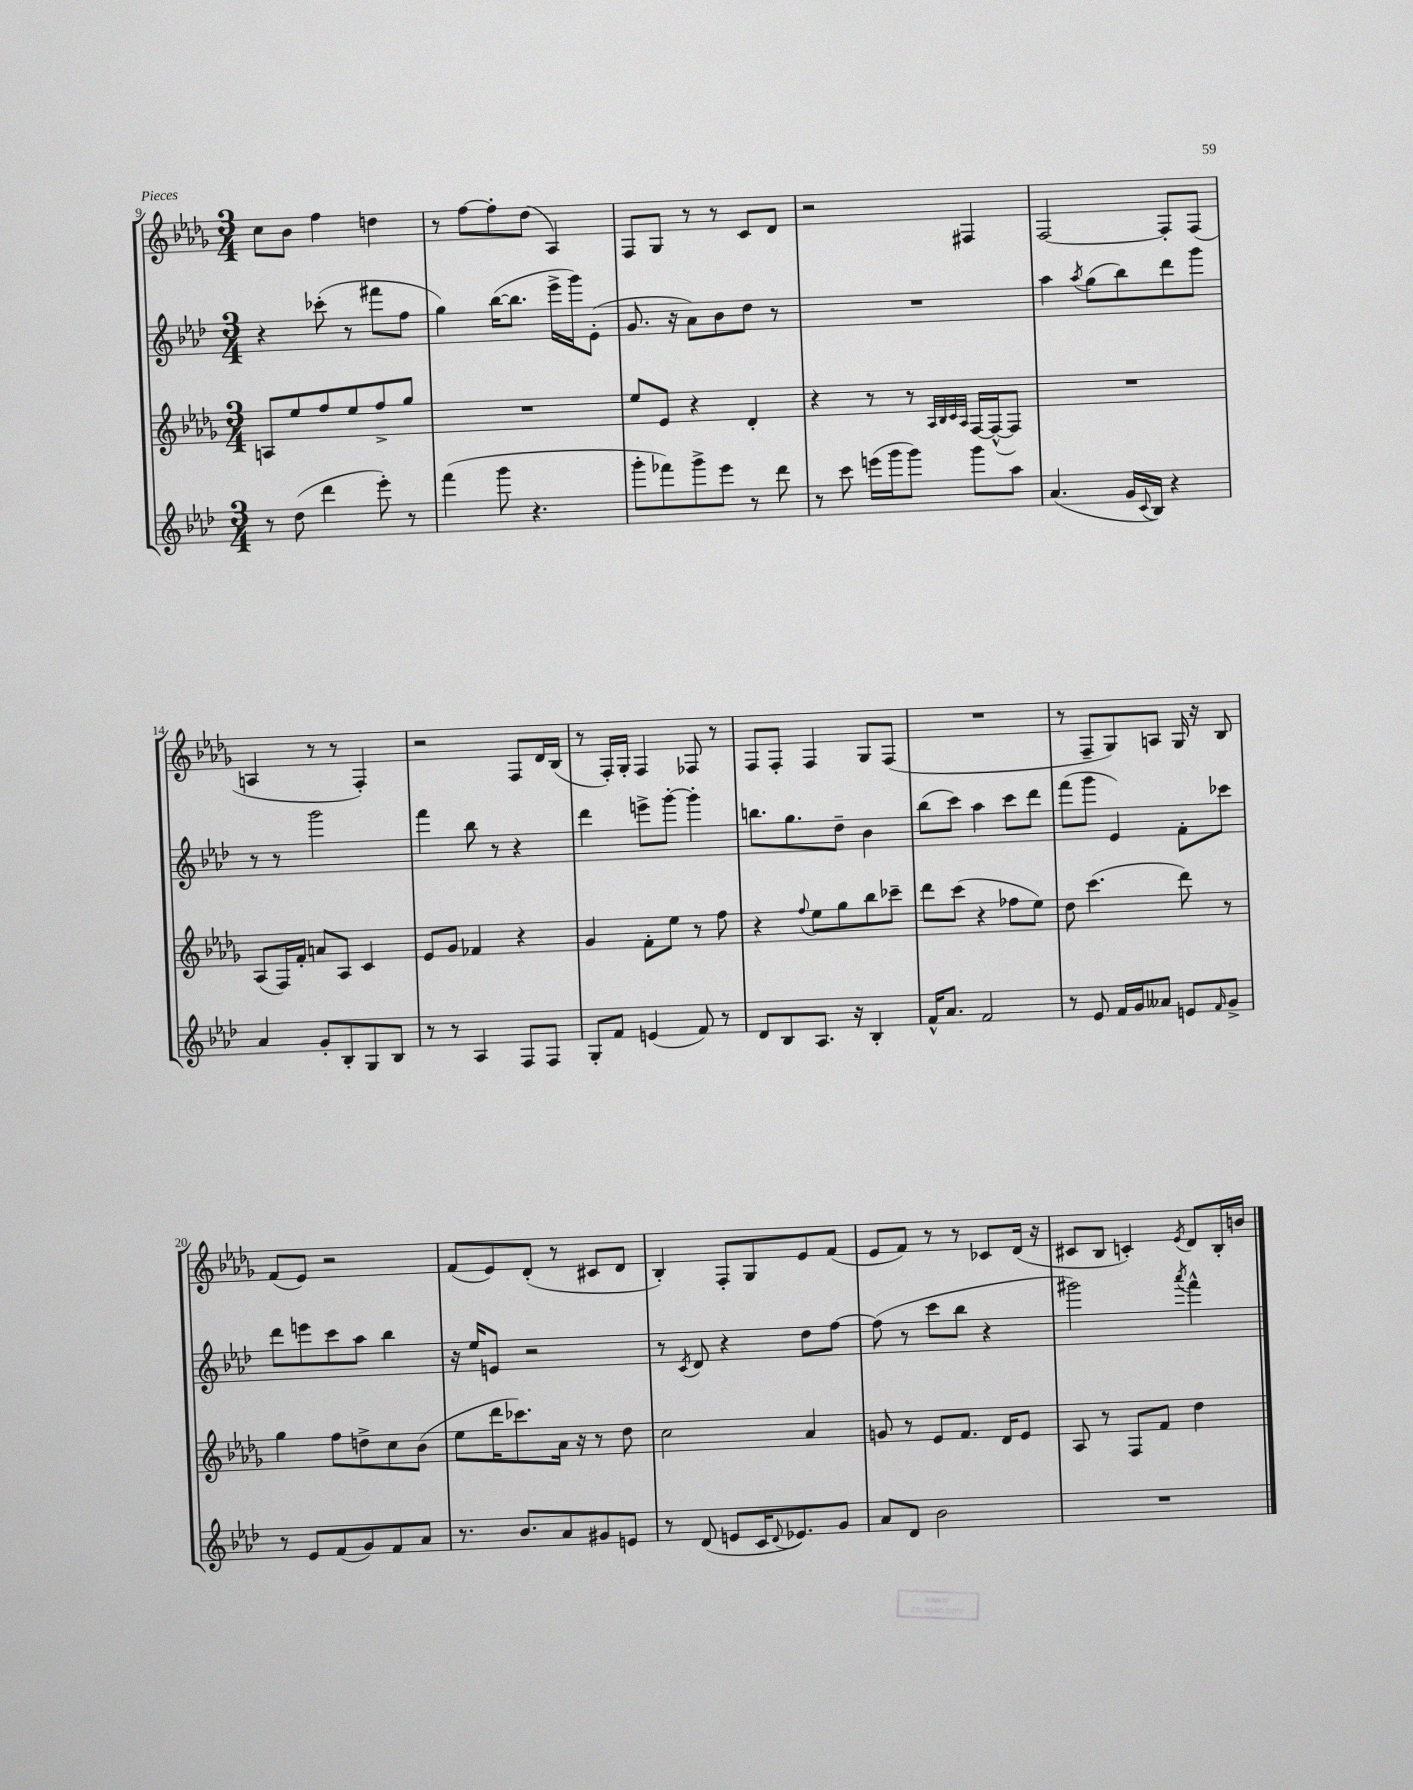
<<
\new StaffGroup <<
\new Staff = "s0" {
    \clef treble \key des \major \numericTimeSignature \time 3/4
    c''8 bes'8 f''4 d''4 |
    r8 f''8~ f''8-. des''8( aes4) |
    f8 ges8 r8 r8 c'8 des'8 |
    r2 fis4 |
    f2~ f8-. f8( |
    a4 r8 r8 f4-.) |
    r2 f8 des'16 bes16( |
    r8 f16-.) ges16-. f4 fes8 r8 |
    f8 f8-. f4 ges8 f8( |
    R2. |
    r8 f8-- ges8) a8 ges16 r16 bes8 |
    f'8( ees'8) r2 |
    f'8( ees'8) des'8-.( r8 cis'8 des'8 |
    bes4-.) f8-. ges8 ees'8 f'8( |
    ees'8 f'8) r8 r8 ces'8 des'16( r16 |
    cis'8 bes8 c'4-.) \acciaccatura { ees'8 } des'8 bes16-. b'16 \bar "|." |
}
\new Staff = "s1" {
    \clef treble \key aes \major \numericTimeSignature \time 3/4
    r4 ces'''8-.( r8 fis'''8 f''8 |
    g''4) bes''16~( bes''8. ees'''16-> g'''16) ees'8-.( |
    g'8. r16 aes'8) bes'8 des''8 r8 |
    R2. |
    aes''4 \acciaccatura { aes''8 } g''8( bes''8) des'''8 g'''8 |
    r8 r8 g'''2 |
    f'''4 bes''8 r8 r4 |
    des'''4 e'''8-> g'''8~-. g'''4-. |
    b''8. g''8. des''8-- bes'4 |
    bes''8( c'''8) aes''4 c'''8 des'''8 |
    f'''8( g'''8 ees'4) f'8-. ces'''8 |
    des'''8 e'''8 c'''8 aes''8 bes''4 |
    r16 ees''16 e'8 r2 |
    r8 \acciaccatura { c'8 } des'8 r4 des''8 f''8~ |
    f''8( r8 c'''8 bes''8 r4 |
    gis'''2) \acciaccatura { aes'''8 } f'''4-^ \bar "|." |
}
\new Staff = "s2" {
    \clef treble \key des \major \numericTimeSignature \time 3/4
    a8 ees''8 f''8 ees''8 f''8-> ges''8 |
    R2. |
    ees''8 ees'8 r4 des'4-. |
    r4 r8 r8 \grace { aes32 bes32 c'32 aes32 } f16~ f16~-^( f8) |
    R2. |
    aes8( f16) f'16-. a'8 aes8 c'4 |
    ees'8 ges'8 fes'4 r4 |
    ges'4 f'8-. ees''8 r8 f''8 |
    r4 \appoggiatura { f''8 } ees''8 ges''8 bes''8 ces'''8-- |
    des'''8 c'''8( r4 fes''8 ees''8) |
    des''8 c'''4.( des'''8) r8 |
    ges''4 f''8 d''8-> c''8 bes'8( |
    ees''8 des'''16 ces'''8.) aes'16 r16 r8 des''8 |
    c''2 aes'4 |
    g'8 r8 ees'8 f'8. des'16 ees'8 |
    aes8 r8 f8 f'8 des''4 \bar "|." |
}
\new Staff = "s3" {
    \clef treble \key aes \major \numericTimeSignature \time 3/4
    r8 des''8( des'''4 ees'''8-.) r8 |
    f'''4( g'''8 r4. |
    g'''8-. fes'''8) g'''8-> ees'''8 r8 des'''8 |
    r8 c'''8 e'''16( g'''16 g'''8) g'''8 aes''8 |
    aes'4.( g'16 \appoggiatura { c'8 } bes16) r4 |
    aes'4 g'8-. bes8-. g8 bes8 |
    r8 r8 aes4 f8 f8 |
    g8-. f'8 e'4( f'8) r8 |
    des'8 bes8 aes8. r16 bes4-. |
    f'16-^ aes'8. f'2 |
    r8 ees'8 f'16 g'16 aeses'8 e'8 \grace { f'16 } g'8-> |
    r8 ees'8 f'8( g'8) f'8 aes'8 |
    r8. bes'8. aes'8 gis'8 e'8 |
    r8 des'8( e'8 c'16 \appoggiatura { des'8 } ees'8.) g'8 |
    aes'8 des'8 bes'2 |
    R2. \bar "|." |
}
>>
>>
\layout { \context { \Score currentBarNumber = #9 } }
